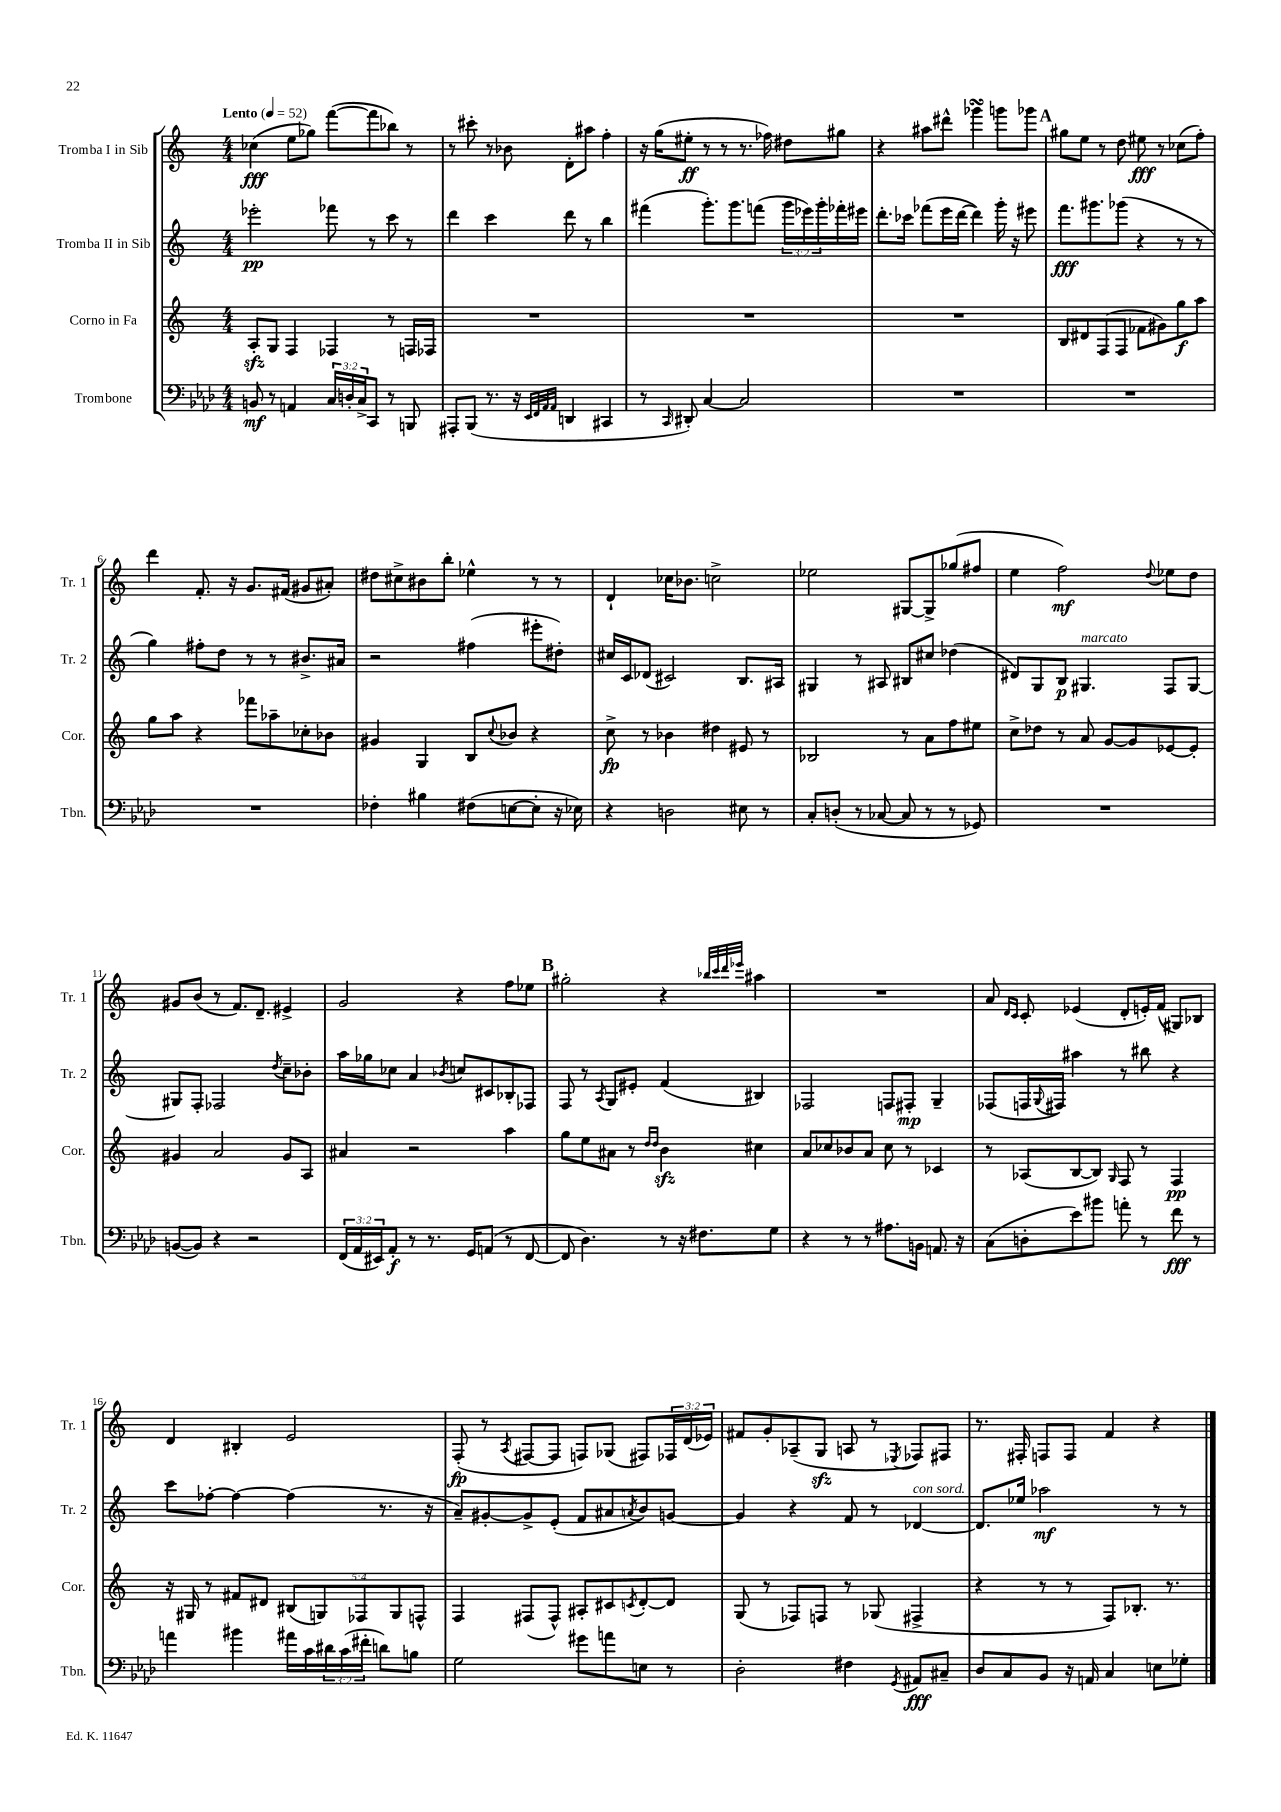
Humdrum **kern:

**kern	**dynam	**kern	**dynam	**kern	**dynam	**kern	**dynam
*part4	*part4	*part3	*part3	*part2	*part2	*part1	*part1
*staff4	*staff4	*staff3	*staff3	*staff2	*staff2	*staff1	*staff1
*I"Trombone	*	*I"Corno in Fa	*	*I"Tromba II in Sib	*	*I"Tromba I in Sib	*
*I'Tbn.	*	*I'Cor.	*	*I'Tr. 2	*	*I'Tr. 1	*
*clefF4	*	*clefG2	*	*clefG2	*	*clefG2	*
*k[b-e-a-d-]	*	*k[]	*	*k[]	*	*k[]	*
*M4/4	*	*M4/4	*	*M4/4	*	*M4/4	*
*MM52	*	*MM52	*	*MM52	*	*MM52	*
=1	=1	=1	=1	=1	=1	=1	=1
!	!	!	!	!	!	!LO:TX:a:B:t=Lento	!
8BBn/	mf	8Azz'/L	.	2eee-X'\	pp	(4cc-X\	fff
8r	.	8G/J	.	.	.	.	.
4AAn/	.	4F/	.	.	.	8ee\L	.
.	.	.	.	.	.	8gg-X\J)	.
24C/LL	.	4F-X/	.	8fff-X\	.	([8fff\L	.
24Dn'/	.	.	.	.	.	.	.
24C^/J	.	.	.	.	.	.	.
8CC/J	.	.	.	8r	.	8fff\]	.
8r	.	8r	.	8ccc\	.	8bb-X\J)	.
8BBBn/	.	16Fn/LL	.	8r	.	8r	.
.	.	16F-X/JJ	.	.	.	.	.
=2	=2	=2	=2	=2	=2	=2	=2
8AAA#X'/L	.	1r	.	4ddd\	.	8r	.
(8BBB-/J	.	.	.	.	.	8ccc#X'\	.
8.r	.	.	.	4ccc\	.	8r	.
.	.	.	.	.	.	8b-X\	.
16r	.	.	.	.	.	.	.
32qqEE-/LLL	.	.	.	.	.	.	.
32qqFF/	.	.	.	.	.	.	.
32qqAA-/	.	.	.	.	.	.	.
32qqAA-/JJJ	.	.	.	.	.	.	.
4DDn/	.	.	.	8ddd\	.	8d'\L	.
.	.	.	.	8r	.	8aa#X\J	.
4CC#X/	.	.	.	4bb\	.	4ff'\	.
=3	=3	=3	=3	=3	=3	=3	=3
8r	.	1r	.	(4fff#X\	.	16r	.
.	.	.	.	.	.	(16gg\KL	.
16qqCC/	.	.	.	.	.	.	.
8DD#X'/)	.	.	.	.	.	8ee#X'\J	ff
[4C/	.	.	.	8.ggg'\L)	.	8r	.
.	.	.	.	.	.	8r	.
.	.	.	.	8.ggg\	.	.	.
2C/]	.	.	.	.	.	8.r	.
.	.	.	.	(8fffn\J	.	.	.
.	.	.	.	.	.	16ff-X\)	.
.	.	.	.	24ggg\LL	.	8dd#X\L	.
.	.	.	.	24eee-X\)	.	.	.
.	.	.	.	24ggg'\	.	.	.
.	.	.	.	16fff-X'\	.	8gg#X\J	.
.	.	.	.	16eee#X\JJ	.	.	.
=4	=4	=4	=4	=4	=4	=4	=4
1r	.	1r	.	8.ddd'\L	.	4r	.
.	.	.	.	16ccc-X\Jk	.	.	.
.	.	.	.	(8fff-X\L	.	8aa#X\L	.
.	.	.	.	16eee\L	.	8ddd#X^^\J	.
.	.	.	.	[16ddd\JJ	.	.	.
.	.	.	.	4ddd\])	.	4ggg-XsSSs\	.
.	.	.	.	16ggg'\	.	8gggn\L	.
.	.	.	.	16r	.	.	.
.	.	.	.	8eee#X\	.	8ggg-X\J	.
!!LO:REH:place=s1:t=A
=5	=5	=5	=5	=5	=5	=5	=5
1r	.	8B/L	.	8.fff\L	fff	8gg#X\L	.
.	.	8d#X/	.	.	.	8ee\J	.
.	.	.	.	8.ggg#X\	.	.	.
.	.	(8F/	.	.	.	8r	.
.	.	8F/J	.	(8ggg-X\J	.	8dd\	.
.	.	8f-X\L	.	4r	.	8ee#X\	fff
.	.	8g#X\)	.	.	.	8r	.
.	.	8gg\	f	8r	.	(8cc-X\L	.
.	.	8aa\J	.	8r	.	8ff'\J)	.
!!LO:LB:g=z
=6	=6	=6	=6	=6	=6	=6	=6
1r	.	8gg\L	.	4gg\)	.	4ddd\	.
.	.	8aa\J	.	.	.	.	.
.	.	4r	.	8ff#X'\L	.	8.f'/	.
.	.	.	.	8dd\J	.	.	.
.	.	.	.	.	.	16r	.
.	.	8fff-X\L	.	8r	.	8.g/L	.
.	.	8aa-X~\	.	8r	.	.	.
.	.	.	.	.	.	(16f#X/Jk	.
.	.	8cc-X'\	.	8.b#X^/L	.	8g#X/L	.
.	.	8b-X\J	.	.	.	8a#X'/J)	.
.	.	.	.	16a#X/Jk	.	.	.
=7	=7	=7	=7	=7	=7	=7	=7
4F-X'\	.	4g#X/	.	2r	.	8dd#X\L	.
.	.	.	.	.	.	8cc#X^\	.
4B#X\	.	4G/	.	.	.	8b#X\	.
.	.	.	.	.	.	8bb'\J	.
(8F#X\L	.	8B/L	.	(4ff#X\	.	4ee-X^^\	.
.	.	8qqcc/	.	.	.	.	.
[8En\	.	8b-X/J	.	.	.	.	.
8E'\J]	.	4r	.	8eee#X'\L	.	8r	.
16r	.	.	.	8dd#X'\J)	.	8r	.
16E-X\)	.	.	.	.	.	.	.
=8	=8	=8	=8	=8	=8	=8	=8
4r	.	8cc^\	fp	16cc#X/LL	.	4d`/	.
.	.	.	.	16c/J	.	.	.
.	.	8r	.	(8d-X/J	.	.	.
2Dn\	.	4b-X\	.	2c#X/)	.	16cc-X\KL	.
.	.	.	.	.	.	8.b-X\J	.
.	.	4dd#X\	.	.	.	2ccn^\	.
8E#X\	.	8e#X/	.	8.B/L	.	.	.
8r	.	8r	.	.	.	.	.
.	.	.	.	16A#X/Jk	.	.	.
=9	=9	=9	=9	=9	=9	=9	=9
8C'/L	.	2B-X/	.	4G#X/	.	2ee-X\	.
(8Dn'/J	.	.	.	.	.	.	.
8r	.	.	.	8r	.	.	.
[8C-X/	.	.	.	8A#X/	.	.	.
8C-/]	.	8r	.	8B#X/L	.	[8G#X/L	.
8r	.	8a\L	.	8cc#X/J	.	8G#^/]	.
8r	.	8ff\	.	(4dd-X\	.	(8gg-X/	.
8GG-X/)	.	8ee#X\J	.	.	.	8ff#X/J	.
=10	=10	=10	=10	=10	=10	=10	=10
1r	.	8cc^\L	.	8d#X/L)	.	4ee\	.
.	.	8dd-X\J	.	8G/	.	.	.
.	.	8r	.	8B/J	p	2ff\)	mf
!	!	!	!	!LO:TX:a:i:t=marcato	!	!	!
.	.	8a/	.	4.G#X/	.	.	.
.	.	[8g/L	.	.	.	.	.
.	.	8g/]	.	.	.	.	.
.	.	.	.	.	.	8qqdd/	.
.	.	[8e-X/	.	8F/L	.	8ee-X\L	.
.	.	8e-'/J]	.	[8G#/J	.	8dd\J	.
!!LO:LB:g=z
=11	=11	=11	=11	=11	=11	=11	=11
([8BBn/L	.	4g#X/	.	8G#X/L]	.	8g#X/L	.
8BB/J])	.	.	.	8F'/J	.	(8b/J	.
4r	.	2a/	.	2F-X/	.	8r	.
.	.	.	.	.	.	8.f/L)	.
2r	.	.	.	.	.	.	.
.	.	.	.	.	.	8.d~/J	.
.	.	.	.	8qdd/	.	.	.
.	.	8g#/L	.	8cc~\L	.	4e#X^/	.
.	.	8A/J	.	8b-X'\J	.	.	.
=12	=12	=12	=12	=12	=12	=12	=12
(24FF/LL	.	4a#X/	.	16aa\LL	.	2g/	.
24AA-/	.	.	.	.	.	.	.
.	.	.	.	16gg-X\J	.	.	.
24EE#X/J)	.	.	.	.	.	.	.
8AA-'/J	f	.	.	8cc-X\J	.	.	.
8r	.	2r	.	4a/	.	.	.
8.r	.	.	.	.	.	.	.
.	.	.	.	8qb-X/	.	.	.
.	.	.	.	8ccn/L	.	4r	.
16GG/KL	.	.	.	.	.	.	.
(8AAn/J	.	.	.	8c#X/	.	.	.
8r	.	4aa\	.	8B-X'/	.	8ff\L	.
[8FF/	.	.	.	8F-X/J	.	8ee-X\J	.
!!LO:REH:place=s1:t=B
=13	=13	=13	=13	=13	=13	=13	=13
8FF/]	.	8gg\L	.	8F/	.	2gg#X'\	.
4.D-\)	.	8ee\	.	8r	.	.	.
.	.	.	.	8qA/	.	.	.
.	.	8a#X\J	.	8G/L	.	.	.
.	.	8r	.	8e#X'/J	.	.	.
.	.	16qqdd/LL	.	.	.	.	.
.	.	16qqdd/JJ	.	.	.	.	.
8r	.	4bzz\	.	(4f/	.	4r	.
16r	.	.	.	.	.	.	.
8.F#X\L	.	.	.	.	.	.	.
.	.	.	.	.	.	32qqbb-X/LLL	.
.	.	.	.	.	.	32qqccc/	.
.	.	.	.	.	.	32qqddd/	.
.	.	.	.	.	.	32qqeee-X/JJJ	.
.	.	4cc#X\	.	4B#X/)	.	4aa#X\	.
8G\J	.	.	.	.	.	.	.
=14	=14	=14	=14	=14	=14	=14	=14
4r	.	8a/L	.	2F-X/	.	1r	.
.	.	8cc-X/	.	.	.	.	.
8r	.	8b-X/	.	.	.	.	.
8r	.	8a/J	.	.	.	.	.
8.A#X\L	.	8cc-\	.	8Fn/L	.	.	.
.	.	8r	.	8F#X'/J	mp	.	.
16BBn\Jk	.	.	.	.	.	.	.
8.AAn/	.	4c-X/	.	4G~/	.	.	.
16r	.	.	.	.	.	.	.
=15	=15	=15	=15	=15	=15	=15	=15
(8C\L	.	8r	.	(8F-X/L	.	8a/	.
.	.	.	.	.	.	16qqd/LL	.
.	.	.	.	.	.	16qqc/JJ	.
8Dn'\	.	(8A-X/L	.	16Fn/L	.	8c'/	.
.	.	.	.	8qqG/	.	.	.
.	.	.	.	16F#X/JJ)	.	.	.
8e-\)	.	[8B/	.	4aa#X\	.	(4e-X/	.
8b#X\J	.	8B/J])	.	.	.	.	.
.	.	16qqG/	.	.	.	.	.
8an'\	.	8F/	.	8r	.	8d'/L	.
8r	.	8r	.	8bb#X\	.	16en'/L)	.
.	.	.	.	.	.	(16f/JJ	.
8f\	fff	4F/	pp	4r	.	8G#X/L)	.
8r	.	.	.	.	.	8B-X/J	.
!!LO:LB:g=z
=16	=16	=16	=16	=16	=16	=16	=16
4an\	.	16r	.	8ccc\L	.	4d/	.
.	.	16G#X/	.	.	.	.	.
.	.	8r	.	[8ff-X'\J	.	.	.
4b#X\	.	8f#X/L	.	4ff-\_	.	4B#X'/	.
.	.	8d#X/J	.	.	.	.	.
16a#X\LL	.	(10B#X/L	.	(4ff-\]	.	2e/	.
16c\	.	.	.	.	.	.	.
.	.	10Gn/)	.	.	.	.	.
24d#X\	.	.	.	.	.	.	.
(24c\	.	.	.	.	.	.	.
.	.	10F-X/	.	.	.	.	.
24f#X'\JJ	.	.	.	.	.	.	.
8dn\L)	.	.	.	8.r	.	.	.
.	.	10G/	.	.	.	.	.
8Bn\J	.	.	.	.	.	.	.
.	.	10Fn^^/J	.	.	.	.	.
.	.	.	.	16r	.	.	.
=17	=17	=17	=17	=17	=17	=17	=17
2G\	.	4F/	.	8a~/L)	.	(8F'/	fp
.	.	.	.	[8g#X'/	.	8r	.
.	.	.	.	.	.	8qA/	.
.	.	(8F#X/L	.	8g#^/]	.	[8F#X/L	.
.	.	8F#^^/J)	.	(8e'/J	.	8F#/J]	.
8g#X\L	.	8A#X'/L	.	8f/L	.	8Fn/L)	.
8an\	.	8c#X/	.	8a#X/	.	(8G-X/J	.
.	.	8qcn/	.	8qan/	.	.	.
8En\J	.	[8d'/	.	8b/)	.	8F#X/L)	.
8r	.	8d/J]	.	[8gn/J	.	24F-X/L	.
.	.	.	.	.	.	(24d/	.
.	.	.	.	.	.	24e-X/JJ)	.
=18	=18	=18	=18	=18	=18	=18	=18
2D-'\	.	(8G/	.	4g/]	.	8f#X/L	.
.	.	8r	.	.	.	8g'/	.
.	.	8F-X/L)	.	4r	.	(8A-X~/	.
.	.	8Fn/J	.	.	.	8Gzz/J	.
4F#X\	.	8r	.	8f/	.	8An/	.
.	.	(8G-X/	.	8r	.	8r	.
8qGG/	.	.	.	.	.	8qE-X/	.
!	!	!	!	!LO:TX:a:i:t=con sord.	!	!	!
8AA#X/L	fff	4F#X^/	.	[4d-X/	.	8F-X/L)	.
8C#X~/J	.	.	.	.	.	8F#X/J	.
=19	=19	=19	=19	=19	=19	=19	=19
8D-/L	.	4r	.	8.d-/L]	.	8.r	.
8C/	.	.	.	.	.	.	.
.	.	.	.	16ee-X/Jk	.	16F#X'/	.
8BB-/J	.	8r	.	2aa-X\	mf	8Fn/L	.
16r	.	8r	.	.	.	8F/J	.
16AAn/	.	.	.	.	.	.	.
4C/	.	8F/L)	.	.	.	4f/	.
.	.	8.B-X'/J	.	.	.	.	.
8En\L	.	.	.	8r	.	4r	.
.	.	8.r	.	.	.	.	.
8G-X'\J	.	.	.	8r	.	.	.
==	==	==	==	==	==	==	==
*-	*-	*-	*-	*-	*-	*-	*-
